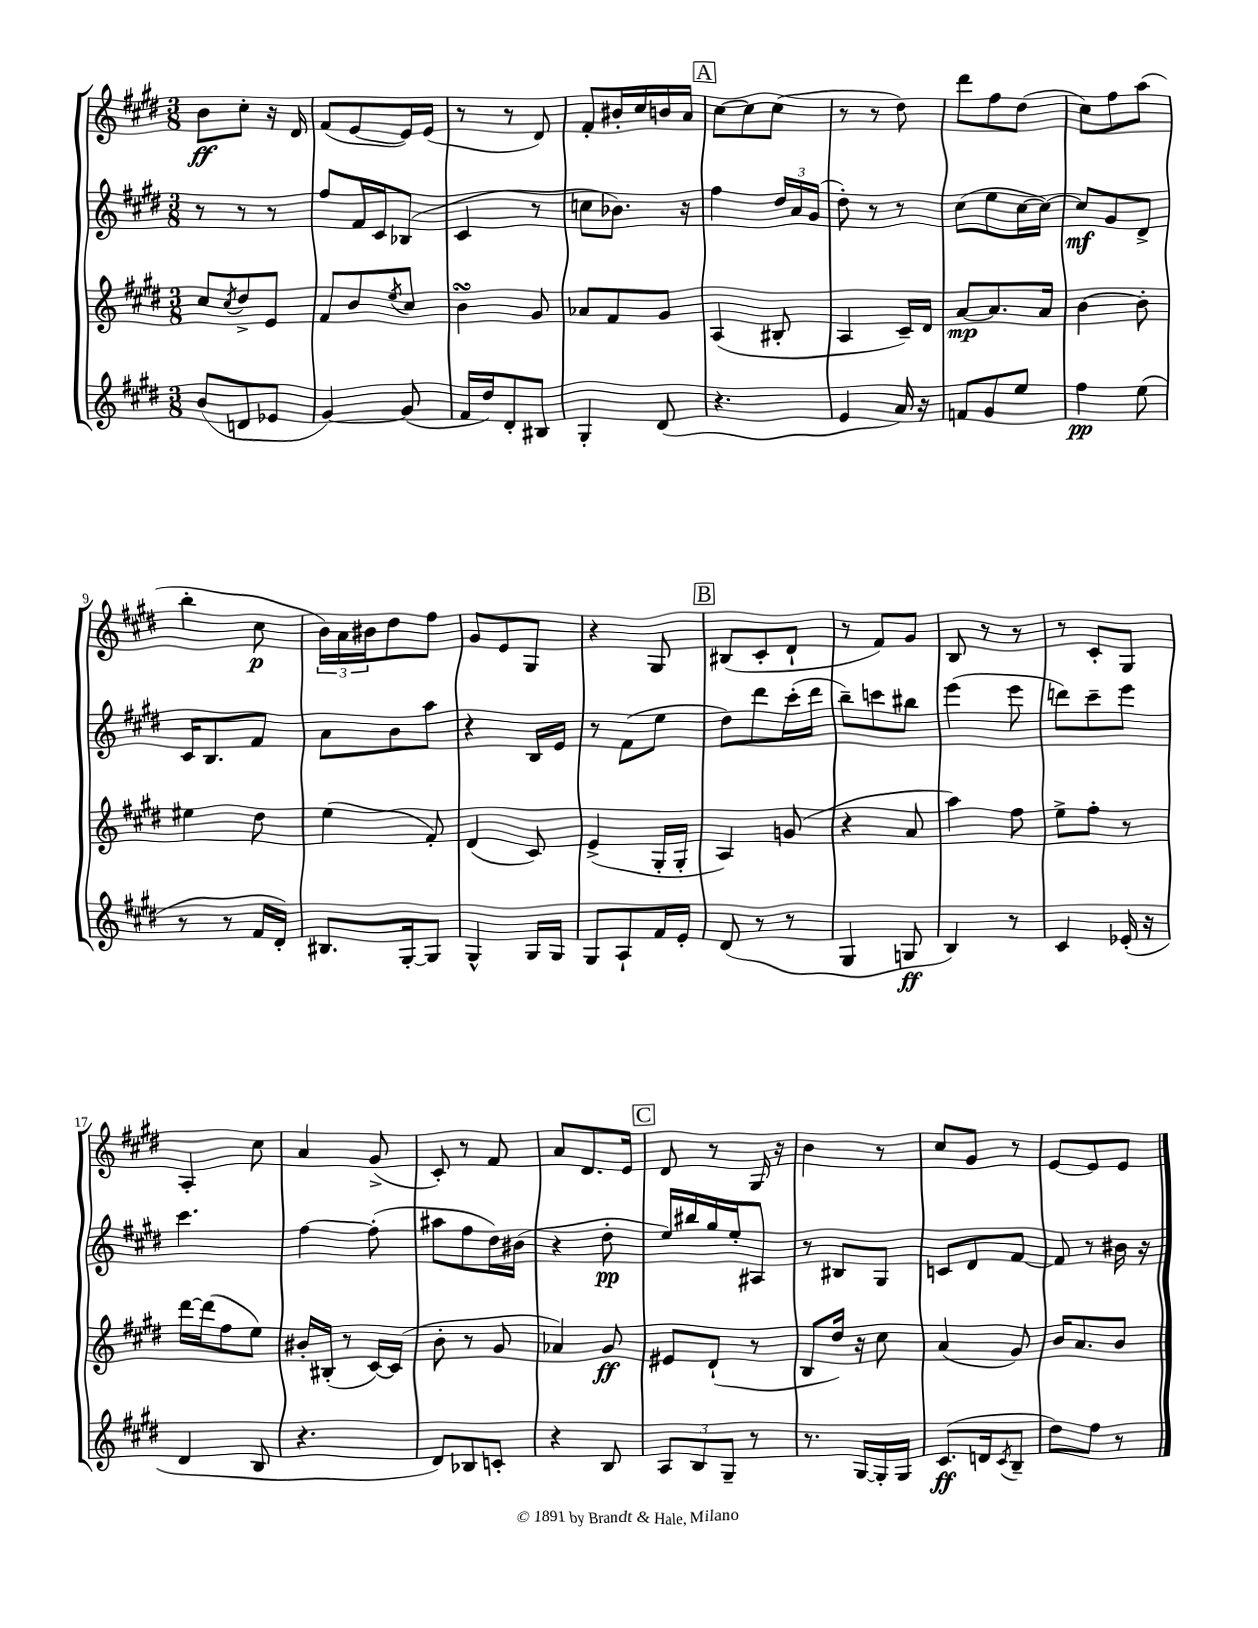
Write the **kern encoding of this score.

**kern	**dynam	**kern	**dynam	**kern	**dynam	**kern	**dynam
*part4	*part4	*part3	*part3	*part2	*part2	*part1	*part1
*staff4	*staff4	*staff3	*staff3	*staff2	*staff2	*staff1	*staff1
*clefG2	*	*clefG2	*	*clefG2	*	*clefG2	*
*k[f#c#g#d#]	*	*k[f#c#g#d#]	*	*k[f#c#g#d#]	*	*k[f#c#g#d#]	*
*M3/8	*	*M3/8	*	*M3/8	*	*M3/8	*
=1	=1	=1	=1	=1	=1	=1	=1
(8b/L	.	8cc#/L	.	8r	.	8b\L	ff
.	.	8qcc#/	.	.	.	.	.
8dn/	.	8dd#^/	.	8r	.	8cc#'\J	.
8e-X/J	.	8e/J	.	8r	.	16r	.
.	.	.	.	.	.	16d#/	.
=2	=2	=2	=2	=2	=2	=2	=2
[4g#/)	.	8f#/L	.	8ff#/L	.	(8f#/L	.
.	.	8b/	.	16f#/L	.	[8e/	.
.	.	.	.	16c#/J	.	.	.
.	.	8qee/	.	.	.	.	.
(8g#/]	.	8cc#/J	.	(8B-X/J	.	16e/L])	.
.	.	.	.	.	.	(16e/JJ	.
=3	=3	=3	=3	=3	=3	=3	=3
16f#/LL	.	4bsSSS\	.	4c#/	.	8r	.
16dd#/J)	.	.	.	.	.	.	.
8d#'/	.	.	.	.	.	8r	.
8B#X/J	.	8g#/	.	8r	.	8d#/)	.
=4	=4	=4	=4	=4	=4	=4	=4
4G#'/	.	8a-X/L	.	8ccn\L	.	8f#'/L	.
.	.	8f#/	.	8.b-X\J)	.	16b#X'/L	.
.	.	.	.	.	.	16cc#/	.
(8d#/	.	8g#/J	.	.	.	16bn/	.
.	.	.	.	16r	.	16a/JJ	.
!!LO:REH:place=s1:t=A
=5	=5	=5	=5	=5	=5	=5	=5
4.r	.	(4A/	.	4ff#\	.	[8cc#\L	.
.	.	.	.	.	.	8cc#\]	.
.	.	8B#X'/	.	24dd#/LL	.	(8cc#\J	.
.	.	.	.	24a/	.	.	.
.	.	.	.	(24g#/JJ	.	.	.
=6	=6	=6	=6	=6	=6	=6	=6
4e/	.	4A/	.	8dd#'\)	.	8r	.
.	.	.	.	8r	.	8r	.
16a/)	.	16c#~/LL)	.	8r	.	8dd#\)	.
16r	.	16d#/JJ	.	.	.	.	.
=7	=7	=7	=7	=7	=7	=7	=7
8fn/L	.	[8a/L	mp	(8cc#\L	.	8ddd#\L	.
8g#/	.	8.a/]	.	8ee\	.	8ff#\	.
8ee/J	.	.	.	[16cc#\L	.	(8dd#\J	.
.	.	16a/Jk	.	16cc#\JJ_)	.	.	.
=8	=8	=8	=8	=8	=8	=8	=8
4ff#\	pp	[4b\	.	8cc#/L]	mf	8cc#\L)	.
.	.	.	.	8g#/	.	8ff#\	.
(8ee\	.	8b'\]	.	8d#^/J	.	(8aa\J	.
!!LO:LB:g=z
=9	=9	=9	=9	=9	=9	=9	=9
8r	.	4ee#X\	.	16c#/KL	.	4bb'\	.
.	.	.	.	8.B/	.	.	.
8r	.	.	.	.	.	.	.
16f#/LL	.	8dd#\	.	8f#/J	.	8cc#\	p
16d#'/JJ)	.	.	.	.	.	.	.
=10	=10	=10	=10	=10	=10	=10	=10
8.B#X/L	.	(4ee\	.	8a\L	.	24b\LL)	.
.	.	.	.	.	.	24a\	.
.	.	.	.	.	.	24b#X\J	.
.	.	.	.	8b\	.	8dd#\	.
[16G#'/k	.	.	.	.	.	.	.
8G#/J]	.	8f#'/)	.	8aa\J	.	8ff#\J	.
=11	=11	=11	=11	=11	=11	=11	=11
4G#^^/	.	(4d#/	.	4r	.	8g#/L	.
.	.	.	.	.	.	8e/	.
16G#/LL	.	8c#/)	.	16B/LL	.	8G#/J	.
16G#/JJ	.	.	.	16e/JJ	.	.	.
=12	=12	=12	=12	=12	=12	=12	=12
8G#/L	.	(4e^/	.	8r	.	4r	.
8A`/	.	.	.	(8f#\L	.	.	.
16f#/L	.	16G#'/LL	.	8ee\J	.	8G#/	.
16e'/JJ	.	16G#'/JJ	.	.	.	.	.
!!LO:REH:place=s1:t=B
=13	=13	=13	=13	=13	=13	=13	=13
(8d#/	.	4A/)	.	8dd#\L)	.	(8B#X/L	.
8r	.	.	.	8ddd#\	.	8c#'/	.
8r	.	(8gn/	.	(16ccc#'\L	.	8d#`/J	.
.	.	.	.	16ddd#\JJ	.	.	.
=14	=14	=14	=14	=14	=14	=14	=14
4G#/	.	4r	.	8bb~\L)	.	8r	.
.	.	.	.	8cccn\	.	8f#/L)	.
8Gn/	ff	8a/	.	8bb#X\J	.	8g#/J	.
=15	=15	=15	=15	=15	=15	=15	=15
4B/)	.	4aa\)	.	(4eee\	.	8B/	.
.	.	.	.	.	.	8r	.
8r	.	8ff#\	.	8eee\	.	8r	.
=16	=16	=16	=16	=16	=16	=16	=16
4c#/	.	8ee^\L	.	8dddn\L)	.	8r	.
.	.	8ff#'\J	.	8ccc#~\	.	8c#'/L	.
(16e-X'/	.	8r	.	8eee\J	.	8G#/J	.
16r	.	.	.	.	.	.	.
!!LO:LB:g=z
=17	=17	=17	=17	=17	=17	=17	=17
4d#/	.	[16ddd#\LL	.	4.ccc#\	.	4A'/	.
.	.	(16ddd#\J]	.	.	.	.	.
.	.	8ff#\	.	.	.	.	.
8B/	.	8ee\J)	.	.	.	8cc#\	.
=18	=18	=18	=18	=18	=18	=18	=18
4.r	.	16b#X'/LL	.	[4ff#\	.	4a/	.
.	.	(16B#X'/JJ	.	.	.	.	.
.	.	8r	.	.	.	.	.
.	.	[16c#/LL)	.	(8ff#'\]	.	(8g#^/	.
.	.	(16c#/JJ]	.	.	.	.	.
=19	=19	=19	=19	=19	=19	=19	=19
8d#/L)	.	8b'\	.	8aa#X\L	.	8c#'/)	.
8B-X/	.	8r	.	8ff#\	.	8r	.
8cn'/J	.	8g#/	.	16dd#\L)	.	8f#/	.
.	.	.	.	(16b#X\JJ	.	.	.
=20	=20	=20	=20	=20	=20	=20	=20
4r	.	4a-X/)	.	4r	.	8a/L	.
.	.	.	.	.	.	8.d#/	.
8B/	.	8g#/	ff	8dd#'\	pp	.	.
.	.	.	.	.	.	16e/Jk	.
!!LO:REH:place=s1:t=C
=21	=21	=21	=21	=21	=21	=21	=21
12A/L	.	8e#X/L	.	16ee/LL)	.	8d#/	.
.	.	.	.	16bb#X/	.	.	.
12B/	.	.	.	.	.	.	.
.	.	(8d#`/J	.	16gg#/	.	8r	.
12G#~/J	.	.	.	.	.	.	.
.	.	.	.	16ee'/J	.	.	.
8r	.	8r	.	8A#X/J	.	16G#/	.
.	.	.	.	.	.	16r	.
=22	=22	=22	=22	=22	=22	=22	=22
8.r	.	8B/L	.	8r	.	4b\	.
.	.	16dd#/Jk)	.	8B#X/L	.	.	.
[16G#/LL	.	16r	.	.	.	.	.
16G#'/]	.	8cc#\	.	8G#/J	.	8r	.
16G#/JJ	.	.	.	.	.	.	.
=23	=23	=23	=23	=23	=23	=23	=23
(8.c#/L	ff	(4a/	.	8cn/L	.	8cc#/L	.
.	.	.	.	8d#/	.	8g#/J	.
16dn/k	.	.	.	.	.	.	.
8qc#/	.	.	.	.	.	.	.
8B~/J	.	8g#/)	.	[8f#/J	.	8r	.
=24	=24	=24	=24	=24	=24	=24	=24
8dd#\L)	.	16b/KL	.	8f#/]	.	[8e/L	.
.	.	8.a/	.	.	.	.	.
8ff#\J	.	.	.	8r	.	8e/]	.
8r	.	8b/J	.	16b#X\	.	8e/J	.
.	.	.	.	16r	.	.	.
==	==	==	==	==	==	==	==
*-	*-	*-	*-	*-	*-	*-	*-
